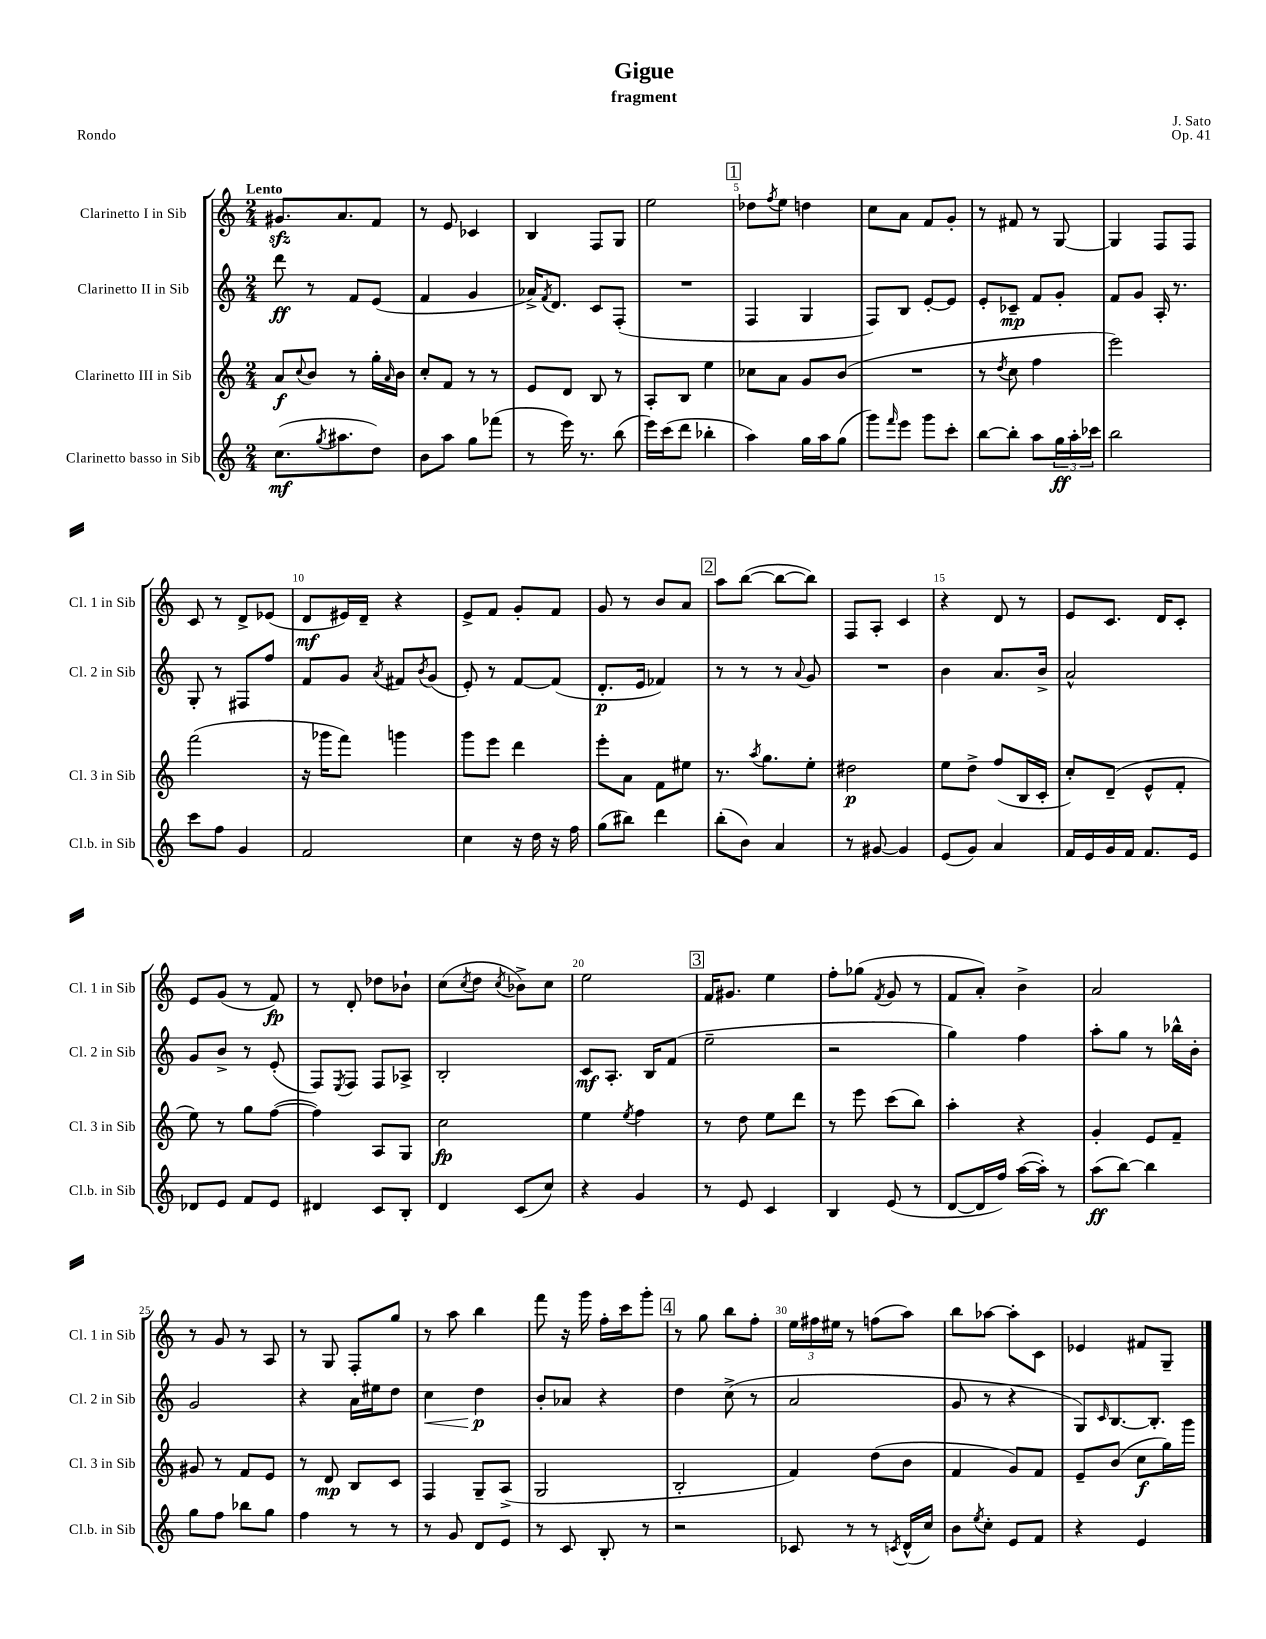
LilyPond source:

\header { title = "Gigue" composer = "J. Sato" subtitle = "fragment" opus = "Op. 41" piece = "Rondo" }
<<
\new StaffGroup <<
\new Staff = "s0" \with { instrumentName = "Clarinetto I in Sib" shortInstrumentName = "Cl. 1 in Sib" } {
    \clef treble \key c \major \numericTimeSignature \time 2/4 \tempo "Lento"
    gis'8.\sfz a'8. f'8 |
    r8 e'8 ces'4 |
    b4 f8 g8 |
    e''2 |
    \mark \markup { \box "1" } des''8 \acciaccatura { f''8 } e''8 d''4 |
    c''8 a'8 f'8 g'8-. |
    r8 fis'8 r8 g8~ |
    g4 f8 f8 |
    c'8 r8 d'8-> ees'8( |
    d'8\mf eis'16) d'16-- r4 |
    e'8-> f'8 g'8-. f'8 |
    g'8 r8 b'8 a'8 |
    \mark \markup { \box "2" } a''8 b''8~( b''8~ b''8) |
    f8 a8-. c'4 |
    r4 d'8 r8 |
    e'8 c'8. d'16 c'8-. |
    e'8 g'8( r8 f'8\fp) |
    r8 d'8-. des''8 bes'8-! |
    c''8( \acciaccatura { c''8 } d''8 \acciaccatura { c''8 } bes'8->) c''8 |
    e''2 |
    \mark \markup { \box "3" } f'16 gis'8. e''4 |
    f''8-. ges''8( \acciaccatura { f'8 } g'8 r8 |
    f'8 a'8-.) b'4-> |
    a'2 |
    r8 g'8 r8 a8 |
    r8 g8 f8-. g''8 |
    r8 a''8 b''4 |
    f'''8 r16 g'''16 f''16-. c'''16 g'''8-. |
    \mark \markup { \box "4" } r8 g''8 b''8 f''8-. |
    \tuplet 3/2 { e''16 fis''16 eis''16 } r8 f''8( a''8) |
    b''8 aes''8~ aes''8-. c'8 |
    ees'4 fis'8 g8-- \bar "|." |
}
\new Staff = "s1" \with { instrumentName = "Clarinetto II in Sib" shortInstrumentName = "Cl. 2 in Sib" } {
    \clef treble \key c \major \numericTimeSignature \time 2/4
    d'''8\ff r8 f'8 e'8( |
    f'4 g'4 |
    aes'16->) \acciaccatura { f'8 } d'8. c'8 f8-.( |
    R2 |
    \mark \markup { \box "1" } f4 g4 |
    f8) b8 e'8~-. e'8 |
    e'8-. ces'8--\mp f'8 g'8-. |
    f'8 g'8 a16-. r8. |
    g8-. r8 fis8 f''8 |
    f'8 g'8 \acciaccatura { a'8 } fis'8 \acciaccatura { b'8 } g'8( |
    e'8-.) r8 f'8~ f'8( |
    d'8.-.\p e'16 fes'4) |
    \mark \markup { \box "2" } r8 r8 r8 \appoggiatura { a'8 } g'8 |
    R2 |
    b'4 a'8. b'16-> |
    a'2-^ |
    g'8 b'8-> r8 e'8-.( |
    f8) \acciaccatura { e8 } f8 f8 aes8-> |
    b2-. |
    c'8\mf a8.-. b16 f'8( |
    \mark \markup { \box "3" } e''2-- |
    r2 |
    g''4) f''4 |
    a''8-. g''8 r8 bes''16-^ b'16-. |
    g'2 |
    r4 a'16 eis''16 d''8 |
    c''4\< d''4\p\! |
    b'8-. aes'8 r4 |
    \mark \markup { \box "4" } d''4 c''8->( r8 |
    a'2 |
    g'8 r8 r4 |
    g8) \grace { c'16 } b8.~ b8.-. \bar "|." |
}
\new Staff = "s2" \with { instrumentName = "Clarinetto III in Sib" shortInstrumentName = "Cl. 3 in Sib" } {
    \clef treble \key c \major \numericTimeSignature \time 2/4
    a'8\f \appoggiatura { c''8 } b'8 r8 g''16-. \grace { a'16 } b'16 |
    c''8-. f'8 r8 r8 |
    e'8 d'8 b8 r8 |
    a8-. b8 e''4 |
    \mark \markup { \box "1" } ces''8 a'8 g'8 b'8( |
    R2 |
    r8 \acciaccatura { d''8 } c''8 f''4 |
    e'''2) |
    f'''2( |
    r16 ges'''16 f'''8) g'''4 |
    g'''8 e'''8 d'''4 |
    e'''8-. a'8 f'8 eis''8 |
    \mark \markup { \box "2" } r8. \acciaccatura { a''8 } g''8. e''8-. |
    dis''2\p |
    e''8 d''8-> f''8( b16 c'16-. |
    c''8-.) d'8--( e'8-^ f'8-. |
    e''8) r8 g''8 f''8~( |
    f''4) a8 g8 |
    c''2\fp |
    e''4 \acciaccatura { e''8 } f''4 |
    \mark \markup { \box "3" } r8 d''8 e''8 d'''8 |
    r8 e'''8 c'''8( b''8) |
    a''4-. r4 |
    g'4-. e'8 f'8-- |
    gis'8 r8 f'8 e'8 |
    r8 d'8\mp b8 c'8 |
    f4 g8-- a8->( |
    g2 |
    \mark \markup { \box "4" } b2-. |
    f'4) d''8( b'8 |
    f'4 g'8) f'8 |
    e'8-- b'8( c''8\f g''16) g'''16 \bar "|." |
}
\new Staff = "s3" \with { instrumentName = "Clarinetto basso in Sib" shortInstrumentName = "Cl.b. in Sib" } {
    \clef treble \key c \major \numericTimeSignature \time 2/4
    c''8.\mf( \acciaccatura { g''8 } ais''8. d''8) |
    b'8 a''8 g''8 fes'''8( |
    r8 e'''16) r8. b''8( |
    e'''16) c'''16( d'''8 bes''4-. |
    \mark \markup { \box "1" } a''4) g''16 a''16 g''8( |
    g'''8) \grace { f'''16 } e'''8 g'''8 c'''8-. |
    b''8~ b''8-. a''8 \tuplet 3/2 { g''16\ff a''16-. ces'''16 } |
    b''2 |
    c'''8 f''8 g'4 |
    f'2 |
    c''4 r16 d''16 r16 f''16 |
    g''8( bis''8) d'''4 |
    \mark \markup { \box "2" } b''8-.( b'8) a'4 |
    r8 gis'8~ gis'4 |
    e'8( g'8) a'4 |
    f'16 e'16 g'16 f'16 f'8. e'16 |
    des'8 e'8 f'8 e'8 |
    dis'4 c'8 b8-. |
    d'4 c'8( c''8) |
    r4 g'4 |
    \mark \markup { \box "3" } r8 e'8 c'4 |
    b4 e'8( r8 |
    d'8~ d'16 f''16) a''16~( a''16-.) r8 |
    a''8\ff( b''8~) b''4 |
    g''8 f''8 bes''8 g''8 |
    f''4 r8 r8 |
    r8 g'8 d'8 e'8 |
    r8 c'8 b8-. r8 |
    \mark \markup { \box "4" } r2 |
    ces'8 r8 r8 \acciaccatura { c'8 } d'16-^( c''16) |
    b'8 \acciaccatura { e''8 } c''8-. e'8 f'8 |
    r4 e'4 \bar "|." |
}
>>
>>
\layout { \context { \Score \override BarNumber.break-visibility = ##(#f #t #t) barNumberVisibility = #(every-nth-bar-number-visible 5) } }
